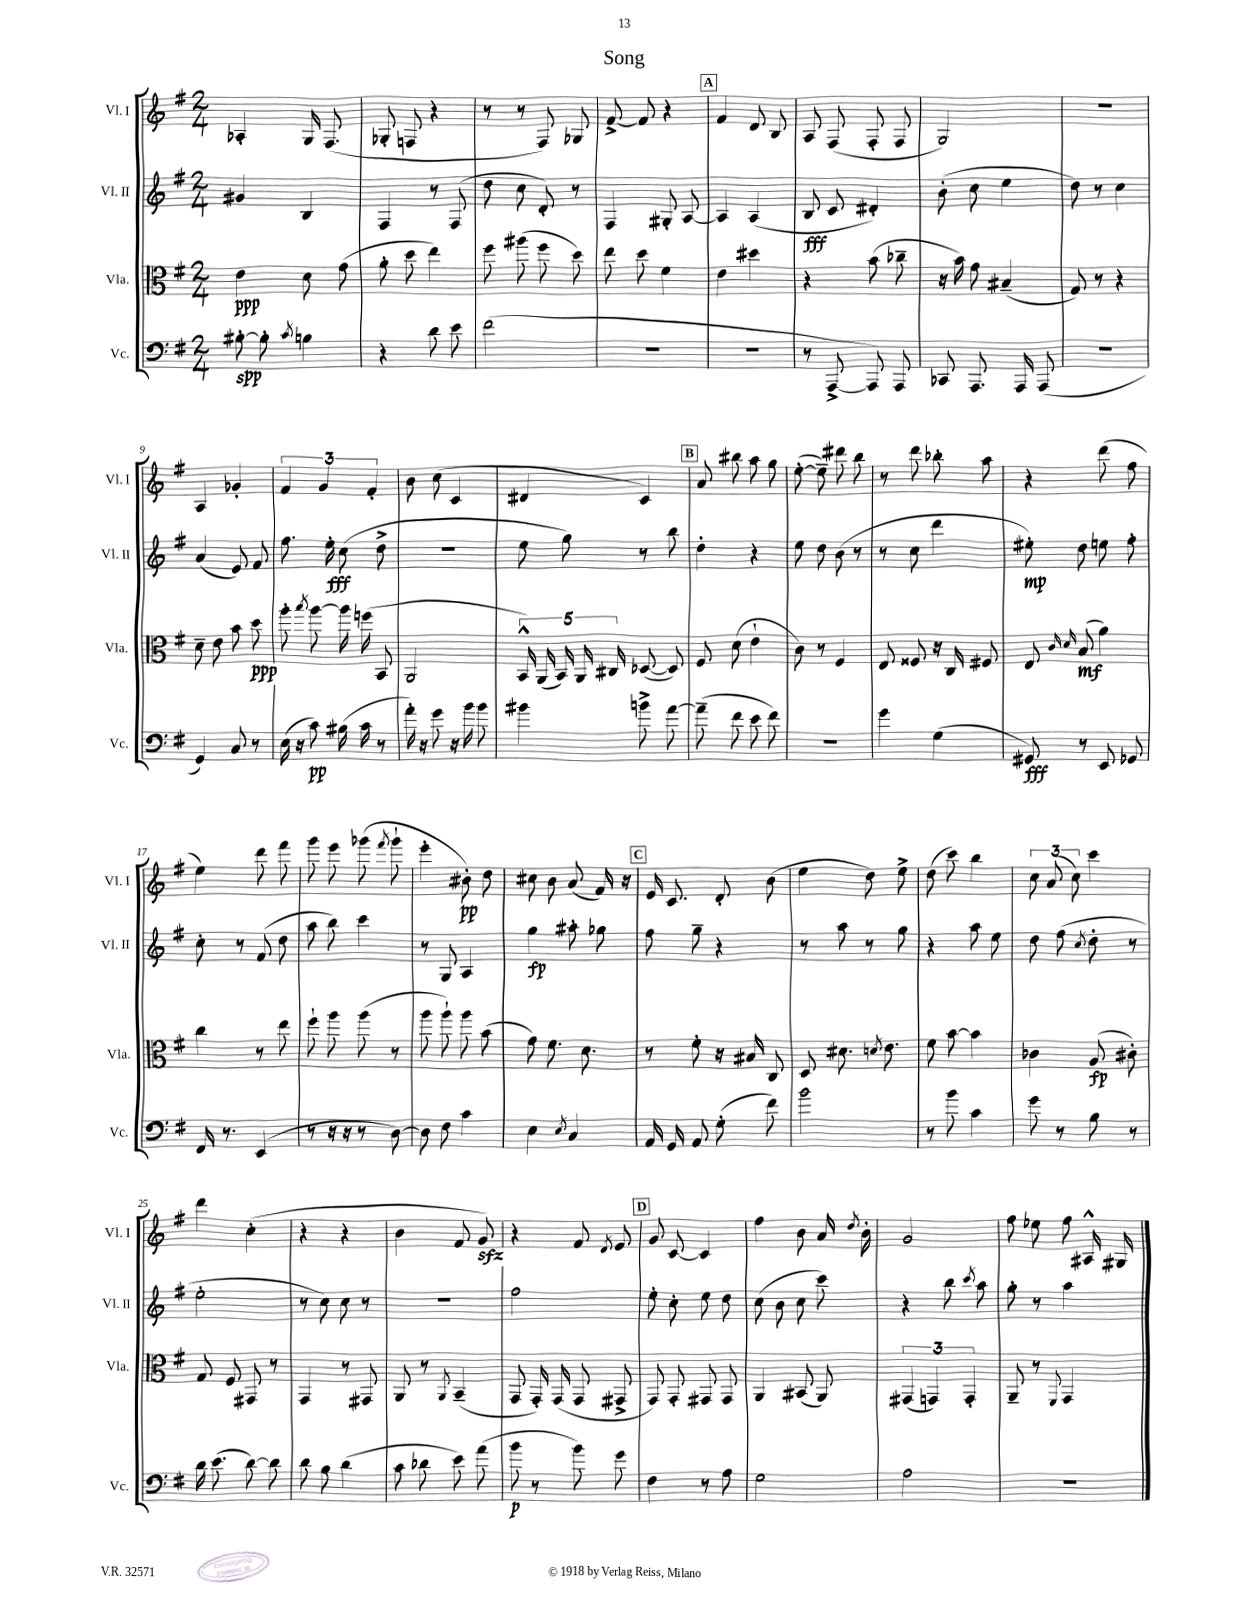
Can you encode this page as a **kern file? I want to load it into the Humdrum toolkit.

**kern	**dynam	**kern	**dynam	**kern	**dynam	**kern	**dynam
*part4	*part4	*part3	*part3	*part2	*part2	*part1	*part1
*staff4	*staff4	*staff3	*staff3	*staff2	*staff2	*staff1	*staff1
*I"Vc.	*	*I"Vla.	*	*I"Vl. II	*	*I"Vl. I	*
*I'Vc.	*	*I'Vla.	*	*I'Vl. II	*	*I'Vl. I	*
*clefF4	*	*clefC3	*	*clefG2	*	*clefG2	*
*k[f#]	*	*k[f#]	*	*k[f#]	*	*k[f#]	*
*M2/4	*	*M2/4	*	*M2/4	*	*M2/4	*
=1	=1	=1	=1	=1	=1	=1	=1
[8B#X'\	spp	4e\	ppp	4g#X/	.	4A-X'/	.
8B#'\]	.	.	.	.	.	.	.
8qc/	.	.	.	.	.	.	.
4Bn\	.	8d\	.	4B/	.	16G/	.
.	.	.	.	.	.	(8.F#/	.
.	.	(8g\	.	.	.	.	.
=2	=2	=2	=2	=2	=2	=2	=2
4r	.	8a'\	.	4F#/	.	8G-X'/	.
.	.	8dd\	.	.	.	8Fn/	.
8d\	.	4ee\)	.	8r	.	4r	.
8e\	.	.	.	(8F#/	.	.	.
=3	=3	=3	=3	=3	=3	=3	=3
(2f#\	.	8ff#\	.	8dd\	.	8r	.
.	.	(8aa#X\	.	8cc\	.	8r	.
.	.	8ff#\	.	8d'/)	.	8F#/)	.
.	.	8dd\)	.	8r	.	8G-X/	.
=4	=4	=4	=4	=4	=4	=4	=4
2r	.	8ee\	.	4F#/	.	[8f#^/	.
.	.	8dd\	.	.	.	8f#/]	.
.	.	4f#\	.	8G#X'/	.	4r	.
.	.	.	.	[8A/	.	.	.
!!LO:REH:place=s1:t=A
=5	=5	=5	=5	=5	=5	=5	=5
2r	.	4e\	.	4A/]	.	4f#/	.
.	.	4dd#X\	.	(4A/	.	8d/	.
.	.	.	.	.	.	8B/	.
=6	=6	=6	=6	=6	=6	=6	=6
8r	.	4r	.	8B/	fff	8A/	.
[8AAA^/	.	.	.	8c/	.	(8F#/	.
8AAA/])	.	(8b\	.	4d#X'/)	.	8F#'/	.
8AAA/	.	8cc-X~\	.	.	.	8F#/	.
=7	=7	=7	=7	=7	=7	=7	=7
8CC-X/	.	16r	.	(8b'\	.	2G/)	.
.	.	16b\)	.	.	.	.	.
8.AAA/	.	8g\	.	8cc\	.	.	.
.	.	(4B#X~/	.	4ee\	.	.	.
16AAA/	.	.	.	.	.	.	.
(8AAA/	.	.	.	.	.	.	.
=8	=8	=8	=8	=8	=8	=8	=8
2r	.	8G/)	.	8dd\)	.	2r	.
.	.	8r	.	8r	.	.	.
.	.	4r	.	4cc\	.	.	.
!!LO:LB:g=z
=9	=9	=9	=9	=9	=9	=9	=9
4GG/)	.	8d~\	.	(4a/	.	4A/	.
.	.	8e\	.	.	.	.	.
8C/	.	8b\	.	8e/)	.	4g-X'/	.
8r	.	8dd\	ppp	8f#/	.	.	.
=10	=10	=10	=10	=10	=10	=10	=10
(16E\	.	8aa'\	.	8.ff#\	.	6f#/	.
16r	.	.	.	.	.	.	.
.	.	8qbb/	.	.	.	.	.
8c\)	pp	[8aa\	.	.	.	.	.
.	.	.	.	.	.	6g/	.
.	.	.	.	16ee'\	fff	.	.
(16B#X\	.	16aa\]	.	(8cc\	.	.	.
16c\	.	(16ffn\	.	.	.	.	.
.	.	.	.	.	.	6f#'/	.
8r	.	8BB/	.	8dd^\	.	.	.
=11	=11	=11	=11	=11	=11	=11	=11
16a'\)	.	2AA/	.	2r	.	8b\	.
16r	.	.	.	.	.	.	.
8g\	.	.	.	.	.	(8cc\	.
16r	.	.	.	.	.	4c/	.
16b\	.	.	.	.	.	.	.
8b\	.	.	.	.	.	.	.
=12	=12	=12	=12	=12	=12	=12	=12
4b#X\	.	20BB^^/)	.	8ee\	.	4d#X/	.
.	.	(20AA/	.	.	.	.	.
.	.	20BB/)	.	.	.	.	.
.	.	.	.	8gg\)	.	.	.
.	.	20AA/	.	.	.	.	.
.	.	20C#X/	.	.	.	.	.
8bn^\	.	([8D-X/	.	8r	.	4c/)	.
[8a\	.	8D-/])	.	8bb\	.	.	.
!!LO:REH:place=s1:t=B
=13	=13	=13	=13	=13	=13	=13	=13
(8a~\]	.	8F#/	.	4dd'\	.	8a/	.
8f#\	.	(8d\	.	.	.	8bb#X\	.
8e\	.	4e`\	.	4r	.	8aa\	.
8f#\)	.	.	.	.	.	8gg\	.
=14	=14	=14	=14	=14	=14	=14	=14
2r	.	8c\)	.	8ee\	.	([8ee'\	.
.	.	8r	.	8dd\	.	8ee~\])	.
.	.	4F#/	.	(8b\	.	8ddd#X\	.
.	.	.	.	8r	.	8bb\	.
=15	=15	=15	=15	=15	=15	=15	=15
4g\	.	8E/	.	8r	.	8r	.
.	.	8F##X/	.	8cc\	.	8ddd\	.
(4G\	.	16r	.	4ddd\	.	8bb-X'\	.
.	.	16C/	.	.	.	.	.
.	.	8F#X/	.	.	.	8aa\	.
=16	=16	=16	=16	=16	=16	=16	=16
8GG#X/)	fff	8E/	.	8ee#X'\)	mp	4r	.
.	.	16qqc/	.	.	.	.	.
.	.	16qqd/	.	.	.	.	.
8r	.	(8B/	mf	8dd\	.	.	.
8EE/	.	4a\)	.	8een\	.	(8ddd\	.
8GG-X/	.	.	.	8ff#'\	.	8ff#\	.
!!LO:LB:g=z
=17	=17	=17	=17	=17	=17	=17	=17
16FF#/	.	4cc\	.	8cc'\	.	4ee\)	.
8.r	.	.	.	.	.	.	.
.	.	.	.	8r	.	.	.
(4EE/	.	8r	.	(8f#/	.	8ddd\	.
.	.	8ee\	.	8dd\	.	8fff#\	.
=18	=18	=18	=18	=18	=18	=18	=18
8r	.	8ff#`\	.	8aa\	.	8ggg\	.
16r	.	8aa\	.	8bb\)	.	8eee\	.
16r	.	.	.	.	.	.	.
8r	.	(8aa\	.	4ccc\	.	(8ggg-X\	.
.	.	.	.	.	.	8qfff#/	.
[8D\)	.	8r	.	.	.	8ggg-`\	.
=19	=19	=19	=19	=19	=19	=19	=19
8D\]	.	8aa\	.	8r	.	4eee'\	.
8F#\	.	8aa`\)	.	8G/	.	.	.
4c\	.	8aa\	.	4A/	.	8b#X'\)	pp
.	.	(8b\	.	.	.	8dd\	.
=20	=20	=20	=20	=20	=20	=20	=20
4E\	.	8g\)	.	4gg\	fp	8cc#X\	.
.	.	8.f#\	.	.	.	8b\	.
8qE/	.	.	.	.	.	.	.
4C/	.	.	.	8aa#X'\	.	(8a/	.
.	.	8.d\	.	.	.	.	.
.	.	.	.	8gg-X\	.	16f#/)	.
.	.	.	.	.	.	16r	.
!!LO:REH:place=s1:t=C
=21	=21	=21	=21	=21	=21	=21	=21
16AA/	.	8r	.	8ff#\	.	16e/	.
16GG/	.	.	.	.	.	8.c/	.
8AA/	.	8f#'\	.	8gg~\	.	.	.
(8G'\	.	16r	.	4r	.	8d'/	.
.	.	16B#X/	.	.	.	.	.
8f#\)	.	8C/	.	.	.	(8b\	.
=22	=22	=22	=22	=22	=22	=22	=22
2b\	.	8D/	.	8r	.	4ee\	.
.	.	8.d#X\	.	8aa\	.	.	.
.	.	.	.	8r	.	8dd\)	.
.	.	8qdn/	.	.	.	.	.
.	.	8.e\	.	.	.	.	.
.	.	.	.	8gg\	.	8ee^\	.
=23	=23	=23	=23	=23	=23	=23	=23
8r	.	8f#\	.	4r	.	(8dd\	.
8b\	.	[8b\	.	.	.	8ccc\)	.
4c\	.	4b\]	.	8aa\	.	4bb\	.
.	.	.	.	8ee\	.	.	.
=24	=24	=24	=24	=24	=24	=24	=24
8g\	.	4c-X\	.	8dd\	.	12cc\	.
.	.	.	.	.	.	(12a/	.
8r	.	.	.	(8ff#\	.	.	.
.	.	.	.	.	.	12cc\)	.
.	.	.	.	8qcc/	.	.	.
8B\	.	(8A/	fp	8dd'\	.	4ccc\	.
8r	.	8c#X'\)	.	8r	.	.	.
!!LO:LB:g=z
=25	=25	=25	=25	=25	=25	=25	=25
16d\	.	8G/	.	2ee'\	.	4ddd\	.
(8.e\	.	.	.	.	.	.	.
.	.	8F#/	.	.	.	.	.
[8d\)	.	8GG#X/	.	.	.	(4cc'\	.
8d\]	.	8r	.	.	.	.	.
=26	=26	=26	=26	=26	=26	=26	=26
8d\	.	4GG/	.	8r	.	4r	.
8B\	.	.	.	8cc\)	.	.	.
(4d\	.	8r	.	8cc\	.	4r	.
.	.	8GG#X/	.	8r	.	.	.
=27	=27	=27	=27	=27	=27	=27	=27
8c\	.	8AA/	.	2r	.	4b\	.
8d-X\	.	8r	.	.	.	.	.
.	.	8qAA/	.	.	.	.	.
8e\)	.	(4BB~/	.	.	.	8f#/	.
(8a\	.	.	.	.	.	8gzz/)	.
=28	=28	=28	=28	=28	=28	=28	=28
8b\	p	8GG/	.	2ff#\	.	4r	.
8r	.	16GG'/)	.	.	.	.	.
.	.	(16GG/	.	.	.	.	.
8b\)	.	8GG/	.	.	.	8f#/	.
.	.	.	.	.	.	8qd/	.
8g\	.	8GG#X^/	.	.	.	8e/	.
!!LO:REH:place=s1:t=D
=29	=29	=29	=29	=29	=29	=29	=29
4F#\	.	8GG/)	.	8ee'\	.	8g/	.
.	.	8GG'/	.	8cc'\	.	[8c/	.
8r	.	8GG#X/	.	8ee\	.	4c/]	.
8A\	.	8GG#/	.	8dd\	.	.	.
=30	=30	=30	=30	=30	=30	=30	=30
2G\	.	4AA/	.	(8cc\	.	4ff#\	.
.	.	.	.	8b\	.	.	.
.	.	(8BB#X/	.	8cc\	.	8b\	.
.	.	8AA/)	.	8ccc\)	.	16a/	.
.	.	.	.	.	.	8qdd/	.
.	.	.	.	.	.	16b'\	.
=31	=31	=31	=31	=31	=31	=31	=31
2A\	.	(6GG#X/	.	4r	.	2g/	.
.	.	6GGn/)	.	.	.	.	.
.	.	.	.	8bb\	.	.	.
.	.	6GG'/	.	.	.	.	.
.	.	.	.	8qccc/	.	.	.
.	.	.	.	8aa\	.	.	.
=32	=32	=32	=32	=32	=32	=32	=32
2r	.	8AA~/	.	8gg'\	.	8ff#\	.
.	.	8r	.	8r	.	8ee-X\	.
.	.	8qqFF#/	.	.	.	.	.
.	.	4GG/	.	4aa\	.	8ff#\	.
.	.	.	.	.	.	16A#X^^/	.
.	.	.	.	.	.	16G#X/	.
==	==	==	==	==	==	==	==
*-	*-	*-	*-	*-	*-	*-	*-
